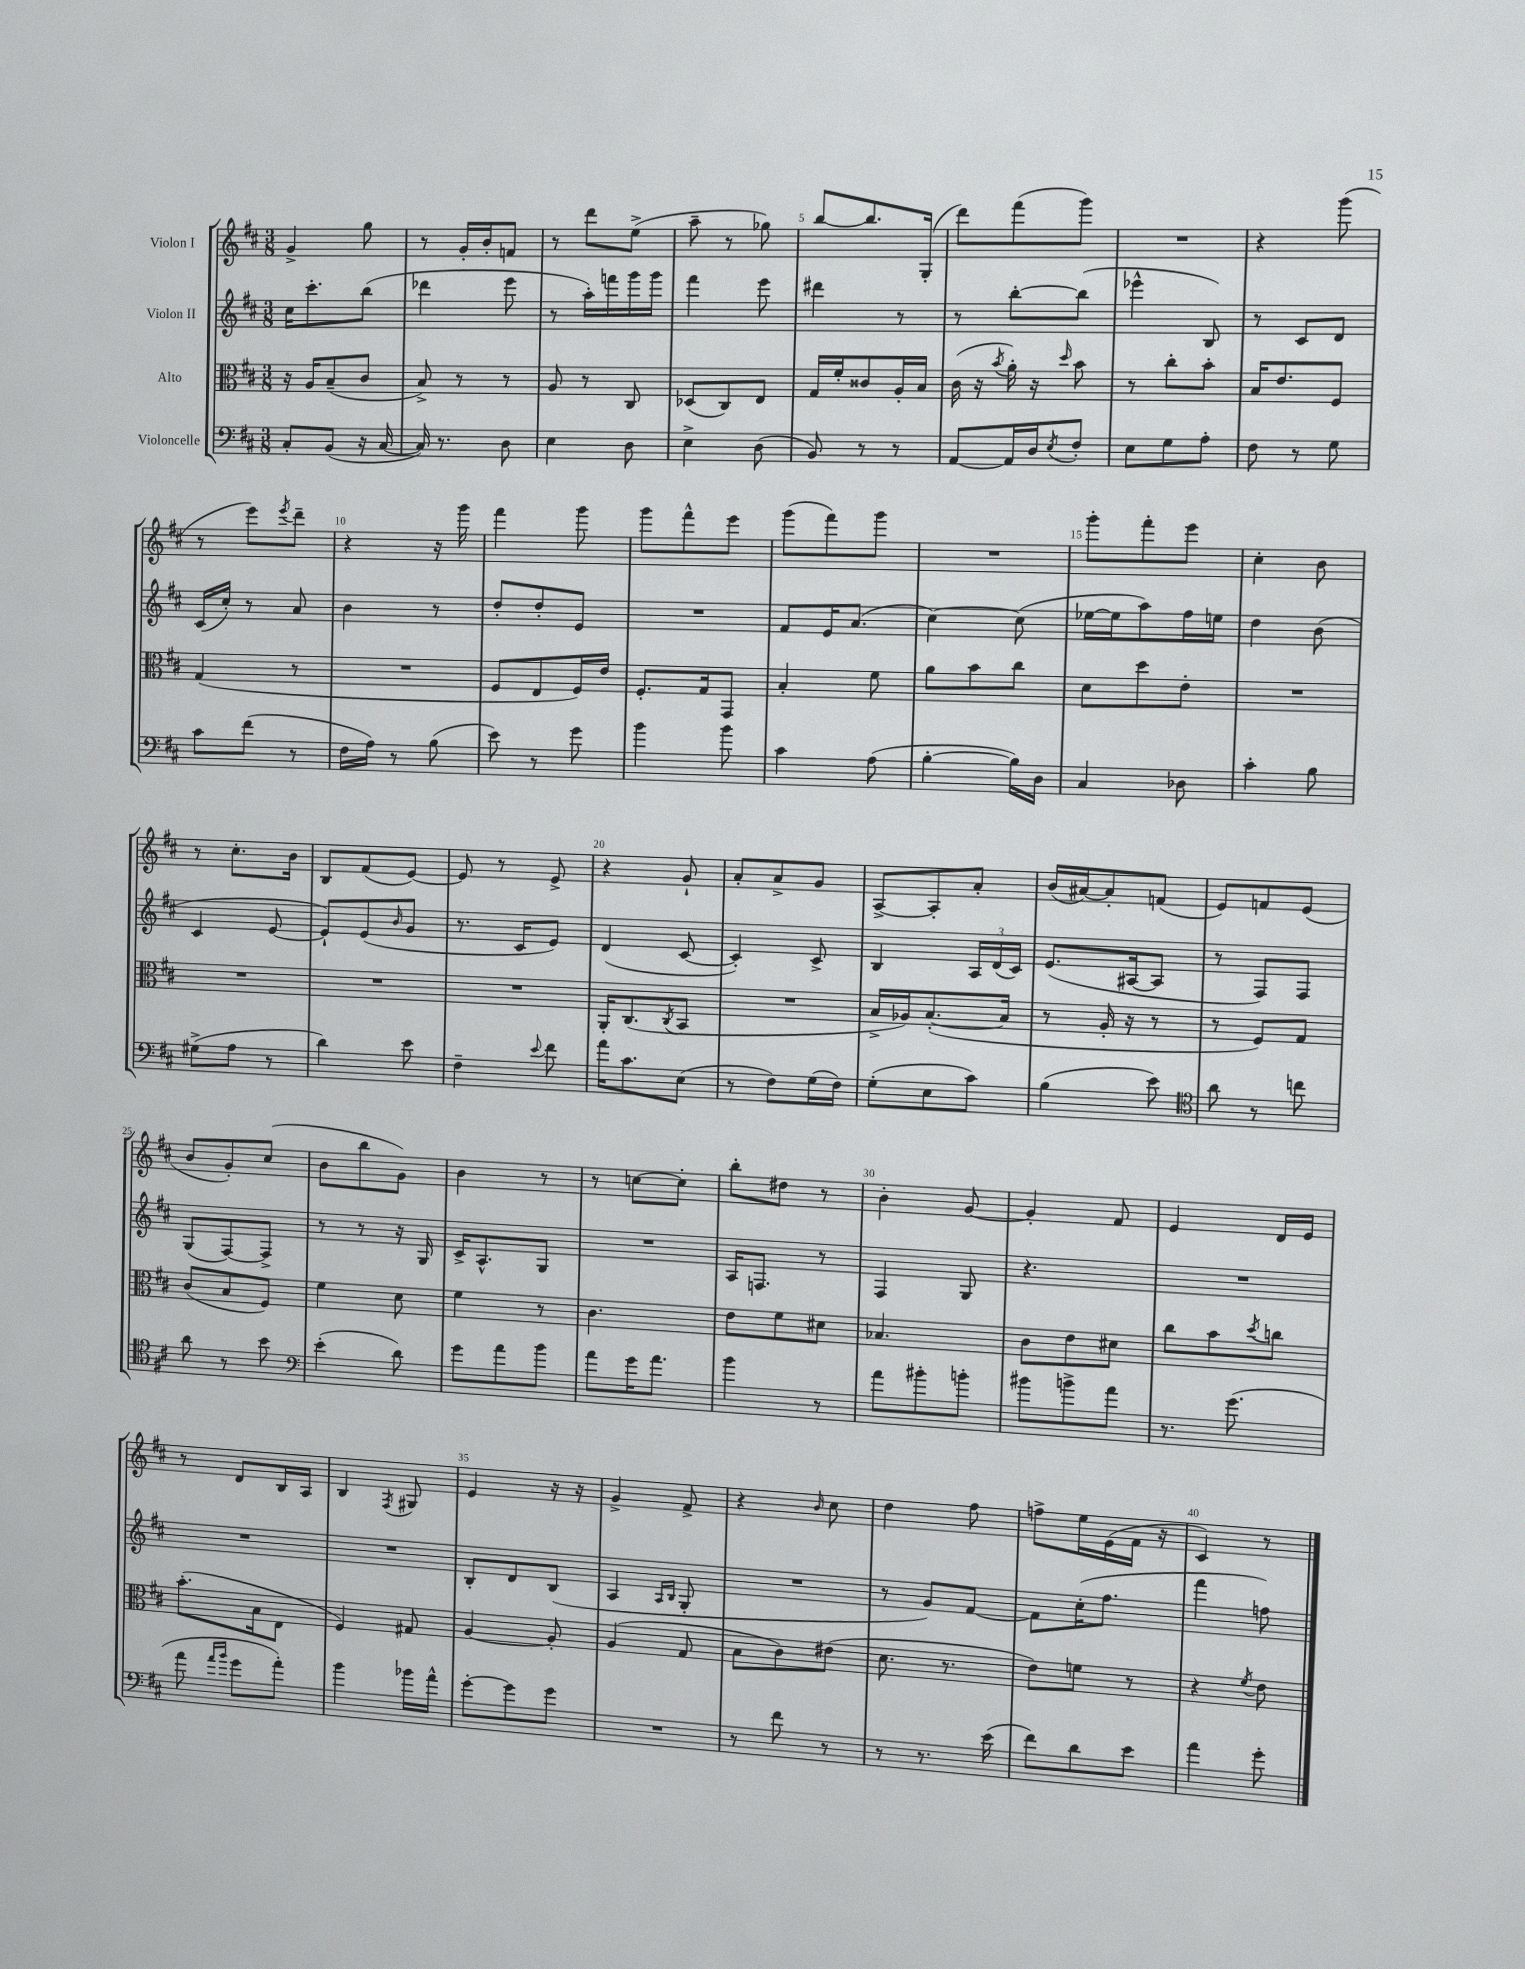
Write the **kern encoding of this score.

**kern	**kern	**kern	**kern
*part4	*part3	*part2	*part1
*staff4	*staff3	*staff2	*staff1
*I"Violoncelle	*I"Alto	*I"Violon II	*I"Violon I
*clefF4	*clefC3	*clefG2	*clefG2
*k[f#c#]	*k[f#c#]	*k[f#c#]	*k[f#c#]
*M3/8	*M3/8	*M3/8	*M3/8
=1	=1	=1	=1
8C#'/L	16r	16cc#\KL	4g^/
.	16A/KL	8.ccc#'\	.
(8BB/J	(8B~/	.	.
16r	8c#/J	(8bb\J	8gg\
[16C#/	.	.	.
=2	=2	=2	=2
16C#/])	8B^/)	4ddd-X\	8r
8.r	.	.	.
.	8r	.	16g'/LL
.	.	.	16b'/J
8D\	8r	8eee\	8fn/J
=3	=3	=3	=3
4E\	8A/	8r	8r
.	8r	16aa'\LL)	8ddd\L
.	.	16fffn\	.
8D\	8C#/	16ggg\	(8ee^\J
.	.	16ggg\JJ	.
=4	=4	=4	=4
4E^\	(8D-X/L	4fff#\	8aa~\
.	8C#/)	.	8r
(8D\	8E/J	8eee\	8gg-X\)
=5	=5	=5	=5
8BB/)	16G/LL	4ddd#X\	[8bb/L
.	16f#'/J	.	.
8r	8c##X/	.	8.bb/]
8r	16A'/L	8r	.
.	16B/JJ	.	(16G'/Jk
=6	=6	=6	=6
[8AA/L	(16c#\	8r	8ddd\L)
.	16r	.	.
.	8qb/	.	.
16AA/L]	16a'\)	[8bb'\L	(8fff#\
16D/J	16r	.	.
8qE/	16qqdd/	.	.
8F#'/J	8b\	(8bb\J]	8ggg\J)
=7	=7	=7	=7
8E\L	8r	4eee-X^^\	4.r
8G\	8cc#'\L	.	.
8A'\J	8b'\J	8B/)	.
=8	=8	=8	=8
8F#\	16B/KL	8r	4r
.	8.e/	.	.
8r	.	8c#/L	.
8G\	8F#/J	8d/J	(8ggg\
!!LO:LB:g=z
=9	=9	=9	=9
8c#\L	(4G/	(16c#/LL	8r
.	.	16cc#'/JJ)	.
(8f#\J	.	8r	8eee\L)
.	.	.	8qeee/
8r	8r	8a/	8ddd~\J
=10	=10	=10	=10
16F#\LL	4.r	4b\	4r
16A\JJ)	.	.	.
8r	.	.	.
(8B\	.	8r	16r
.	.	.	16ggg\
=11	=11	=11	=11
8e\)	8F#/L	8dd'/L	4fff#\
8r	8E/	8dd'/	.
8g\	16F#/L)	8e/J	8ggg\
.	16e/JJ	.	.
=12	=12	=12	=12
4b\	8.F#'/L	4.r	8ggg\L
.	.	.	8fff#^^\
.	16G/k	.	.
8b\	8GG/J	.	8eee\J
=13	=13	=13	=13
4c#\	4B'/	8f#/L	(8ggg\L
.	.	16e/K	8fff#\)
.	.	(8.a/J	.
(8A\	8f#\	.	8ggg\J
=14	=14	=14	=14
[4B'\	8a\L	[4cc#\)	4.r
.	8b\	.	.
16B\LL])	8cc#\J	(8cc#\]	.
16D\JJ	.	.	.
=15	=15	=15	=15
4C#/	8d\L	[16ee-X\LL	8ggg'\L
.	.	16ee-\J]	.
.	8dd\	8aa\)	8fff#'\
8D-X\	8e'\J	16ff#\L	8eee\J
.	.	16een\JJ	.
=16	=16	=16	=16
4c#'\	4.r	4dd\	4cc#'\
8B\	.	(8b\	8b\
!!LO:LB:g=z
=17	=17	=17	=17
(8G#X^\L	4.r	4c#/	8r
8A\J	.	.	8.cc#'\L
8r	.	[8e/	.
.	.	.	16b\Jk
=18	=18	=18	=18
4d\)	4.r	8e`/L])	8B/L
.	.	(8e/	(8f#/
.	.	16qqb/	.
8e\	.	8g/J	[8e/J)
=19	=19	=19	=19
4F#~\	4.r	8.r	8e/]
.	.	.	8r
.	.	16c#/KL	.
8qqe/	.	.	.
8f#\	.	8e/J)	8e^/
=20	=20	=20	=20
16a\KL	16AA'/KL	(4d/	4r
8.c#\	(8.C#/	.	.
.	8qC#/	.	.
(8E\J	8BB/J	[8c#/	8g`/
=21	=21	=21	=21
8r	4.r	4c#'/])	8a'/L
8F#\L)	.	.	8a^/
(16G\L	.	8c#^/	8g/J
16F#\JJ)	.	.	.
=22	=22	=22	=22
(8G'\L	16B^/LL	4B/	[8A^/L
.	16A-X/J)	.	.
8E\	([8.B'/	.	8A'/]
8c#\J)	.	24A/LL	8a'/J
.	.	(24d/	.
.	16B/Jk]	.	.
.	.	24c#/JJ)	.
=23	=23	=23	=23
(4B\	8r	(8.e/L	(16b/LL
.	.	.	[16a#X/J)
.	16A'/	.	8a#'/]
.	16r	[16A#X/k	.
8e\)	8r	8A#/J]	(8fn/J
=24	=24	=24	=24
*clefC4	*	*	*
8a\	8r	8r	8e/L)
8r	8F#/L)	8F#/L)	8fn/
8ccn\	8G/J	8F#/J	(8e/J
!!LO:LB:g=z
=25	=25	=25	=25
8a\	(8c#/L	(8G/L	8b/L
8r	8B/	[8F#/)	8g'/)
8b\	8F#/J)	8F#^/J]	(8cc#/J
=26	=26	=26	=26
*clefF4	*	*	*
(4e'\	4f#\	8r	8b\L
.	.	8r	8bb\
8d\)	8d\	16r	8g\J)
.	.	16G/	.
=27	=27	=27	=27
8g\L	4f#\	16c#^/KL	4b\
.	.	8.A^^/	.
8a\	.	.	.
8b\J	8r	8G/J	8r
=28	=28	=28	=28
8a\L	4.c#\	4.r	8r
16g\K	.	.	[8ccn\L
8.a\J	.	.	.
.	.	.	8cc'\J]
=29	=29	=29	=29
4b\	8e\L	16A/KL	8bb'\L
.	.	8.Fn/J	.
.	8f#\	.	8dd#X\J
8r	8d#X\J	8r	8r
=30	=30	=30	=30
8a\L	4.B-X/	4F#/	4b'\
8b#X'\	.	.	.
8bn'\J	.	8G/	[8g/
=31	=31	=31	=31
8b#X\L	8c#\L	4.r	4g'/]
8bn^\	8e\	.	.
8a\J	8d#X\J	.	8f#/
=32	=32	=32	=32
8.r	8cc#\L	4.r	4e/
.	8b\	.	.
(8.g\	.	.	.
.	8qdd/	.	.
.	8ccn\J	.	16d/LL
.	.	.	16e/JJ
!!LO:LB:g=z
=33	=33	=33	=33
8a\	(8.b'\L	4.r	8r
16qqa/LL	.	.	.
16qqb/JJ	.	.	.
8g\L	.	.	8d/L
.	16B\k	.	.
8a'\J)	8E\J	.	16B/L
.	.	.	16A/JJ
=34	=34	=34	=34
4b\	4F#/)	4.r	4B/
.	.	.	8qF#/
16b-X\LL	8G#X/	.	8G#X/
16a^^\JJ	.	.	.
=35	=35	=35	=35
[8g'\L	[4A/	8B'/L	4e/
8g\]	.	8d/	.
8g\J	8A'/]	(8B/J	16r
.	.	.	16r
=36	=36	=36	=36
4.r	(4A/	4A/	4g^/
.	.	16qqA/LL	.
.	.	16qqB/JJ	.
.	8G/	8G'/	8f#^/
=37	=37	=37	=37
8r	8B\L	4.r	4r
8f#\	8c#\)	.	.
.	.	.	16qqb/
8r	(8e#X\J	.	8cc#\
=38	=38	=38	=38
8r	8.d\	8r	4dd\
8.r	.	8g/L)	.
.	8.r	.	.
.	.	[8f#/J	8ff#\
(16e\	.	.	.
=39	=39	=39	=39
8f#\L)	8e\L)	8f#\L]	8ffn^\L
8d\	8fn\J	(16cc#'\K	16ee\L
.	.	8.ff#\J	(16e\
8e\J	8r	.	16f#\JJ
.	.	.	16r
=40	=40	=40	=40
4a\	4r	4fff#\	4c#/)
.	8qf#/	.	.
8g'\	8e\	8ffn\)	8r
==	==	==	==
*-	*-	*-	*-
